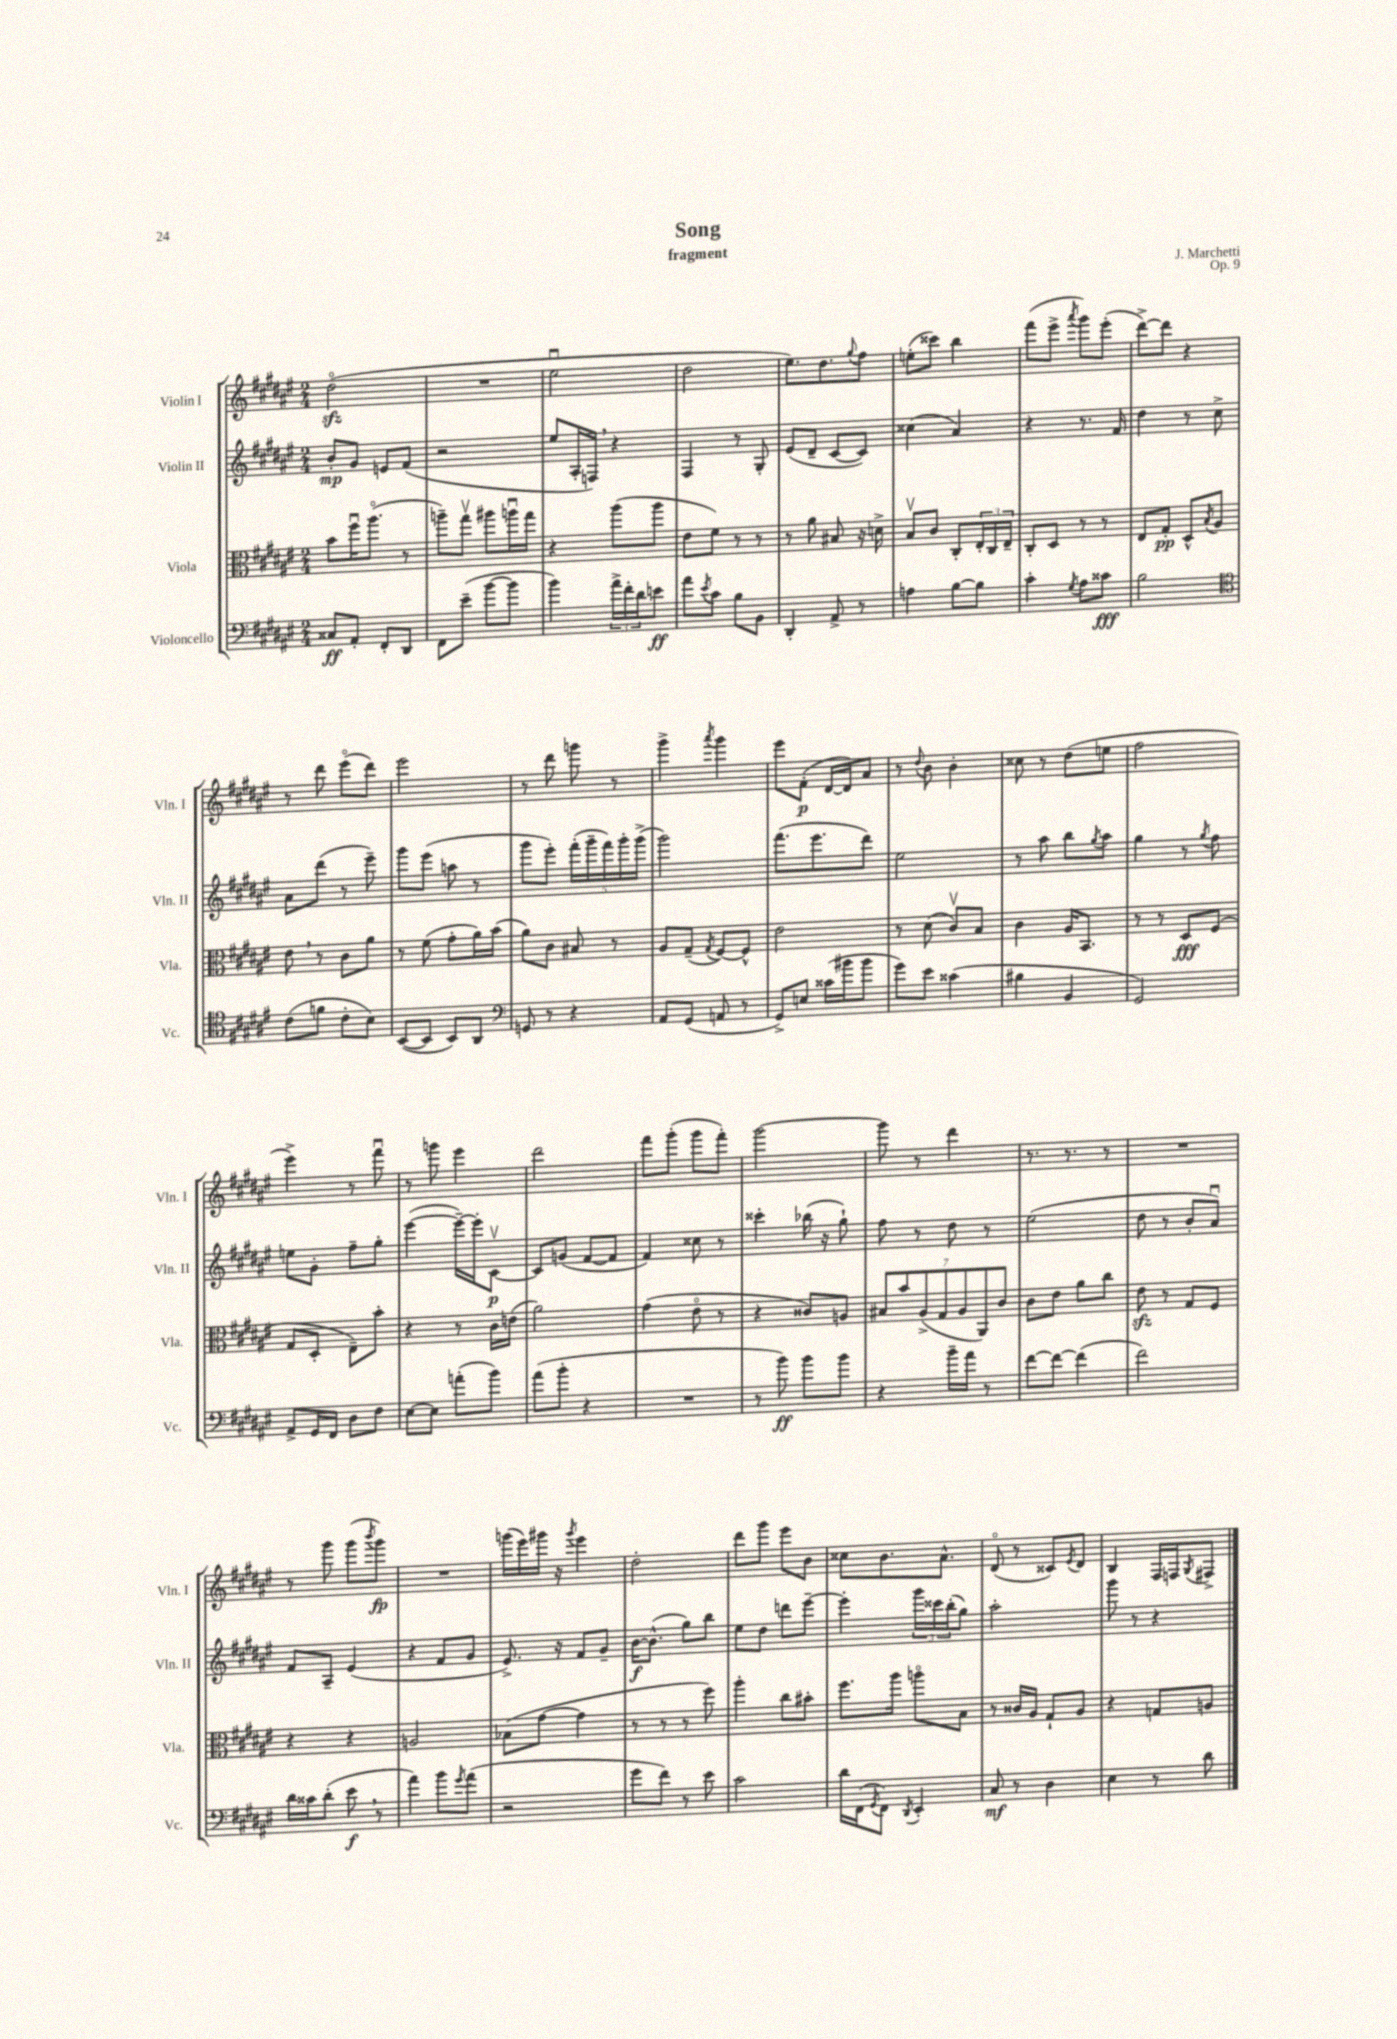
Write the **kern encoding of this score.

**kern	**kern	**kern	**kern
*staff4	*staff3	*staff2	*staff1
*clefF4	*clefC3	*clefG2	*clefG2
*k[f#c#g#d#a#e#]	*k[f#c#g#d#a#e#]	*k[f#c#g#d#a#e#]	*k[f#c#g#d#a#e#]
*M2/4	*M2/4	*M2/4	*M2/4
8C##	8b	8b'	(2dd#o
8AA#'	16ff#u	8g#	.
.	(8.aa#o	.	.
8FF#'	.	8e	.
8DD#	8r	(8f#	.
=	=	=	=
8FF#	8aa~)	2r	2r
(8e#~	8gg#v	.	.
[8b	8aa#	.	.
8b]	16aau	.	.
.	16gg#	.	.
=	=	=	=
4b)	4r	8ee#	2ee#u
.	.	16A#'	.
.	.	16F)	.
24a#^	(8aa#	4r	.
24f#'	.	.	.
24d#	.	.	.
8e	8aa#	.	.
=	=	=	=
8a#	8e#	4F#	2dd#
8qe#	.	.	.
8c#	8f#)	.	.
8B	8r	8r	.
8BB	8r	8G#'	.
=	=	=	=
4DD#'	8r	(8e#	8.ee#)
.	8a#	8d#~	.
.	.	.	8.dd#
8AA#^	8B#	[8c#	.
.	.	.	8qqgg#
8r	16r	8c#])	8ff#
.	16d^	.	.
=	=	=	=
4A	8Bv	(4cc##	(8ee'
.	8c#	.	8ccc##)
[8B	8C#'	4a#)	4bb
8B]	24E#'	.	.
.	24C#	.	.
.	24E#~	.	.
=	=	=	=
4c#'	8C#'	4r	(8fff#
.	8D#	.	8eee#^
8qG#	.	.	8qaaa#
8A#	8r	8.r	8ggg#)
8c##	8r	.	(8eee#'
.	.	16f#	.
=	=	=	=
2B	8E#	4dd#	[8ddd#^)
.	8G#'	.	8ddd#]
.	8D#^^	8r	4r
.	8qB	.	.
.	8A#	8cc#^	.
=	=	=	=
*clefC4	*	*	*
(8c#	8e#	8a#	8r
8f	8r	(8ddd#	8ddd#
8c#'	8c#	8r	(8eee#o
8B)	8a#	8eee#~)	8ddd#)
=	=	=	=
([8BB	8r	8ggg#	2eee#
8BB]	(8f#	(8eee#	.
8BB)	8g#'	8aa	.
8AA#	16a#)	8r	.
.	(16b	.	.
=	=	=	=
*clefF4	*	*	*
8GG	8a#)	8ggg#	8r
8r	8c#	8eee#')	8ddd#
4r	8B#	(20fff#'	8ggg
.	.	20ggg#~	.
.	.	20fff#)	.
.	8r	.	8r
.	.	20ggg#'	.
.	.	(20ggg#^	.
=	=	=	=
8AA#	8A#	2ggg#)	4ggg#^
(8GG#	(8G#~	.	.
.	8qG#	.	8qaaa#
8AA	[8F#)	.	4ggg#
8r	8F#^^]	.	.
=	=	=	=
8GG#^)	2e#	(8.fff#	8eee#
8E	.	.	(8f#'
.	.	8.eee#	.
(16c##	.	.	[16d#
16b#	.	.	16d#])
8b#	.	8ddd#)	8a#
=	=	=	=
8g#)	8r	2ee#	8r
.	.	.	8qqdd#
8e#	(8d#	.	8b
(4c##	8c#v)	.	4b'
.	8B	.	.
=	=	=	=
4B#	4c#	8r	8cc##
.	.	8aa#	8r
4BB	16A#	8bb	(8dd#
.	8.BB	.	.
.	.	8qgg#	.
.	.	8aa#	8ee
=	=	=	=
2GG#)	8r	4gg#	2ff#
.	8r	.	.
.	8D#	8r	.
.	.	8qgg#	.
.	(8F#	8ff#	.
=	=	=	=
8AA#^	8G#	8ee	4eee#^)
16GG#	8D#'	8g#'	.
16FF#	.	.	.
8D#	8E#~)	8ff#~	8r
8F#	8b'	8gg#'	8fff#u
=	=	=	=
[8E#	4r	([4eee#	8r
8E#]	.	.	8ggg
(8a'	8r	16eee#~_)	4eee#
.	.	16eee#']	.
8b)	16c#	[8c#v	.
.	(16e	.	.
=	=	=	=
(8a#	2a#)	8c#]	2ddd#
8b'	.	(8g	.
4r	.	[8f#	.
.	.	8f#]	.
=	=	=	=
2r	(4g#	4f#)	8fff#
.	.	.	(8ggg#'
.	8e#o	8cc##	8ggg#
.	8r	8r	8fff#')
=	=	=	=
8r	4r	4ccc##'	[2ggg#
8b)	.	.	.
8b	8c##)	(16bb-	.
.	.	16r	.
8b	8A	8gg#`)	.
=	=	=	=
4r	14B#	8ff#	8ggg#]
.	14b	.	.
.	.	8r	8r
.	(14A#^	.	.
.	14G#	.	.
16b~	.	8dd#	4ddd#
.	14A#	.	.
16a#	.	.	.
.	14AA#)	.	.
8r	.	8r	.
.	14c#	.	.
=	=	=	=
[8f#	8c#	(2ee#	8.r
8f#_	8e#	.	.
.	.	.	8.r
(4f#]	8a#	.	.
.	8cc#	.	8r
=	=	=	=
2f#)	8e#	8dd#	2r
.	8r	8r	.
.	8G#	8b'	.
.	8F#	8a#u)	.
=	=	=	=
16d#	4r	8f#	8r
16c##	.	.	.
(8d#'	.	8A#~	8ggg#
8e#	4r	(4e#	(8ggg#
.	.	.	8qbbb
8r	.	.	8ggg#)
=	=	=	=
4a#)	2A	4r	2r
8b	.	8f#	.
8qg#	.	.	.
(8a#	.	8g#	.
=	=	=	=
2r	(8B-	8.e#^)	(16ggg
.	.	.	16eee#)
.	[8g#	.	16ggg#
.	.	16r	16r
.	.	.	8qggg#
.	4g#]	8f#	4eee#
.	.	8g#~	.
=	=	=	=
8g#	8r	[16b	2dd#'
.	.	(8.b^^]	.
8f#)	8r	.	.
8r	8r	8gg#)	.
8e#	8ff#)	8bb	.
=	=	=	=
2c#	4aa#'	8ee#	8ddd#
.	.	8dd#	8ggg#
.	8cc#	8ddd	8eee#
.	8b#'	[8eee#~	8b
=	=	=	=
16d#	8.ff#	4eee#']	8cc##
(16FF#	.	.	.
8qGG#	.	.	.
8FF#)	.	.	8.b
.	16aa#	.	.
8qDD#	.	.	.
4EE#'	8aao	24ggg#	.
.	.	24ccc##	.
.	.	.	8.a#^^
.	.	(24bb'	.
.	8B	8gg#)	.
=	=	=	=
8C#	8r	2aa#'	(8d#o
8r	16c##	.	8r
.	16A#	.	.
4D#	8G#`	.	8c##)
.	.	.	8qe#
.	8A#	.	8d#
=	=	=	=
4E#	4r	8ggg#	4B
.	.	8r	.
8r	8G	4r	16F#
.	.	.	16F
.	.	.	8qG#
8d#	8A	.	8F#^
==	==	==	==
*-	*-	*-	*-
